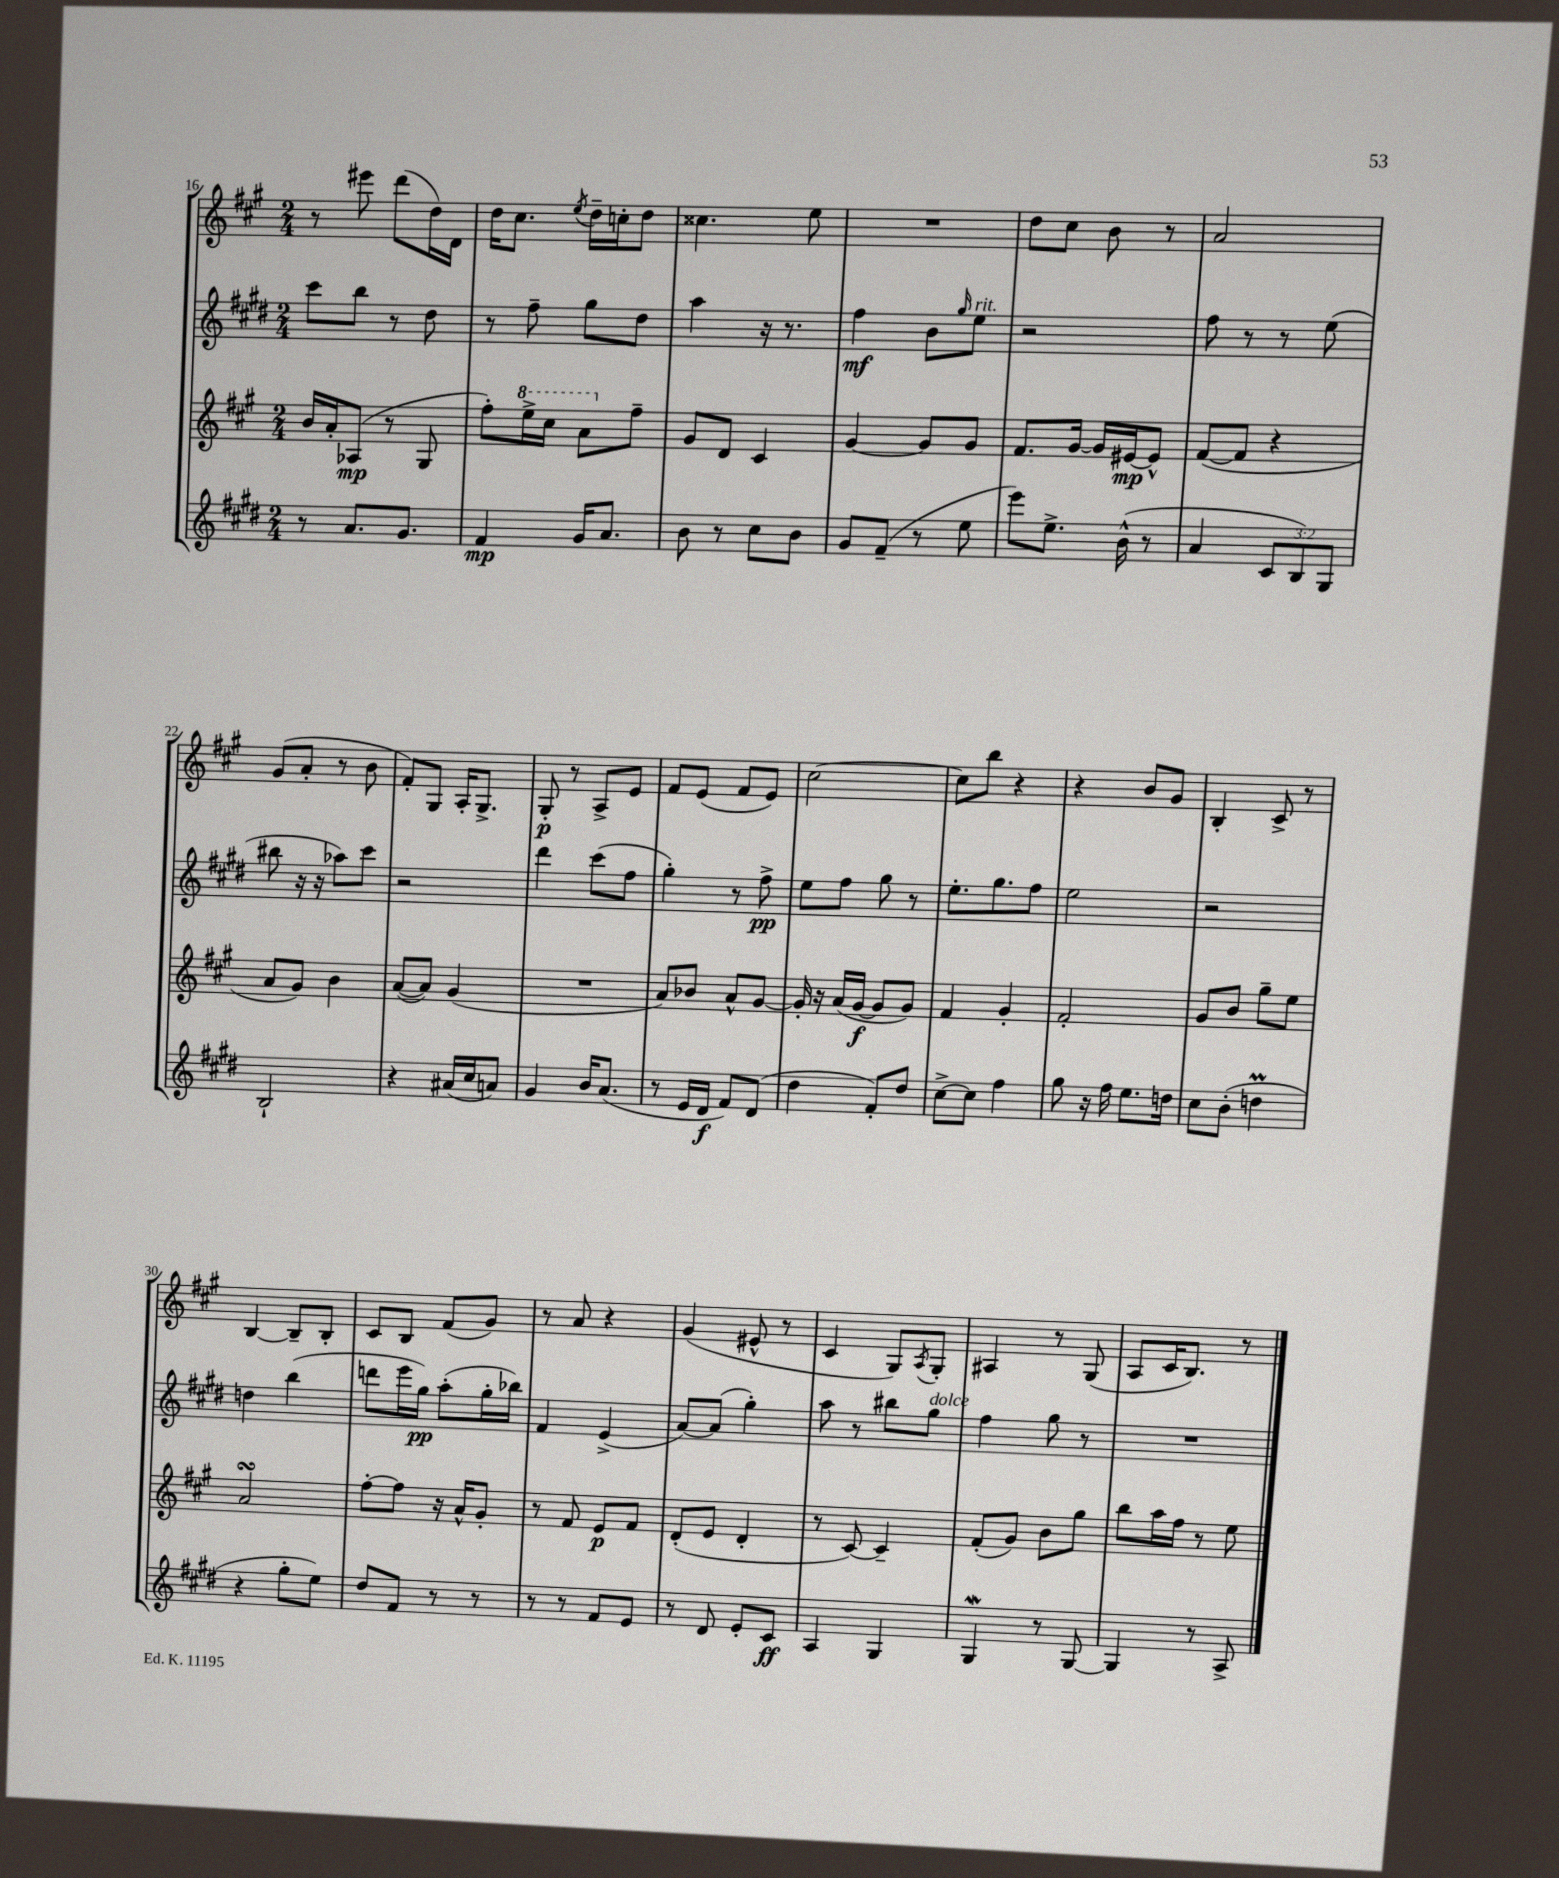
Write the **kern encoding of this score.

**kern	**kern	**kern	**kern
*staff4	*staff3	*staff2	*staff1
*clefG2	*clefG2	*clefG2	*clefG2
*k[f#c#g#d#]	*k[f#c#g#]	*k[f#c#g#d#]	*k[f#c#g#]
*M2/4	*M2/4	*M2/4	*M2/4
8r	16b/LL	8ccc#\L	8r
.	16a'/J	.	.
8.a/L	(8A-/J	8bb\J	8eee#\
.	8r	8r	(8ddd\L
8.g#/J	.	.	.
.	8G#/	8dd#\	16dd\L)
.	.	.	16d\JJ
=	=	=	=
4f#/	8ff#'\L)	8r	16dd\LK
.	.	.	8.cc#\J
.	16eee^\L	8ff#~\	.
.	16ccc#\JJ	.	.
.	.	.	8qee/
16g#/LK	8aa\L	8gg#\L	16dd~\LL
8.a/J	.	.	16cc'\J
.	8ff#~\J	8dd#\J	8dd\J
=	=	=	=
8b\	8g#/L	4aa\	4.cc##\
8r	8d/J	.	.
8cc#\L	4c#/	16r	.
.	.	8.r	.
8b\J	.	.	8ee\
=	=	=	=
8g#/L	[4g#/	4ff#\	2r
(8f#~/J	.	.	.
8r	8g#/]L	8b\L	.
.	.	16qqgg#/	.
8ee\	8g#/J	8ee\J	.
=	=	=	=
8eee\L)	8.f#/L	2r	8dd\L
8.ee^\J	.	.	8cc#\J
.	[16g#/Jk	.	.
.	16g#/]LL	.	8b\
(16b^^\	[16e#/J	.	.
8r	8e#^^/]J	.	8r
=	=	=	=
4a/	([8f#/L	8ff#\	2a/
.	8f#/]J	8r	.
12c#/L	4r	8r	.
12B/)	.	.	.
.	.	(8ee\	.
12G#/J	.	.	.
=	=	=	=
2B`/	8a/L	8bb#\	(8g#/L
.	8g#/J)	16r	8a'/J
.	.	16r	.
.	4b\	8aa-\L)	8r
.	.	8ccc#\J	8b\
=	=	=	=
4r	([8a/L	2r	8f#'/L)
.	8a/]J)	.	8G#/J
(16a#/LL	(4g#/	.	16A'/LK
16cc#/J	.	.	8.G#^/J
8a/J)	.	.	.
=	=	=	=
4g#/	2r	4ddd#\	8G#'/
.	.	.	8r
16b/LK	.	(8ccc#\L	8A^/L
(8.a/J	.	.	.
.	.	8ff#\J	8e/J
=	=	=	=
8r	8a/L)	4gg#'\)	8f#/L
16e/LL	8b-/J	.	(8e/J
16d#/JJ	.	.	.
8f#/L)	8a^^/L	8r	8f#/L
(8d#/J	[8g#/J	8ff#^\	8e/J)
=	=	=	=
4dd#\	16g#'/]	8ee\L	[2cc#\
.	16r	.	.
.	(16a/LL	8ff#\J	.
.	[16g#/JJ	.	.
8f#'/L)	8g#/]L	8gg#\	.
8dd#/J	8g#/J)	8r	.
=	=	=	=
[8cc#^\L	4f#/	8.ee'\L	8cc#\]L
8cc#\]J	.	.	8bb\J
.	.	8.gg#\	.
4ff#\	4g#'/	.	4r
.	.	8ff#\J	.
=	=	=	=
8gg#\	2f#'/	2ee\	4r
16r	.	.	.
16ff#\	.	.	.
8.ee\L	.	.	8b/L
.	.	.	8g#/J
16dd\Jk	.	.	.
=	=	=	=
8cc#\L	8g#/L	2r	4B'/
(8b'\J	8b/J	.	.
4dd\	8gg#~\L	.	8c#^/
.	8ee\J	.	8r
=	=	=	=
4r	2a/	4dd\	[4B/
8gg#'\L	.	(4bb\	8B~/]L
8ee\J)	.	.	8B'/J
=	=	=	=
8dd#/L	[8ff#'\L	8ddd\L	8c#/L
8f#/J	8ff#\]J	16eee\L	8B/J
.	.	16gg#\JJ)	.
8r	16r	(8aa'\L	(8f#/L
.	16a^^/LK	.	.
8r	8g#'/J	16gg#'\L	8g#/J)
.	.	16bb-\JJ)	.
=	=	=	=
8r	8r	4f#/	8r
8r	8f#/	.	8a/
8f#/L	8e/L	(4e^/	4r
8e/J	8f#/J	.	.
=	=	=	=
8r	(8d'/L	[8a/L)	(4g#/
8d#/	8e/J	(8a/]J	.
8e'/L	4d'/	4gg#'\)	8e#^^/
8c#/J	.	.	8r
=	=	=	=
4A/	8r	8aa\	4c#/
.	[8c#/)	8r	.
4G#/	4c#~/]	8bb#\L	8G#/L)
.	.	.	8qA/
.	.	8gg#\J	8G#'/J
=	=	=	=
4G#/	(8f#'/L	4ff#\	4A#/
.	8g#/J)	.	.
8r	8b\L	8gg#\	8r
[8G#/	8gg#\J	8r	(8G#/
=	=	=	=
4G#/]	8bb\L	2r	8A/L
.	16aa\L	.	16c#/K
.	16ff#\JJ	.	8.B/J)
8r	8r	.	.
8A^/	8ee\	.	8r
==	==	==	==
*-	*-	*-	*-
